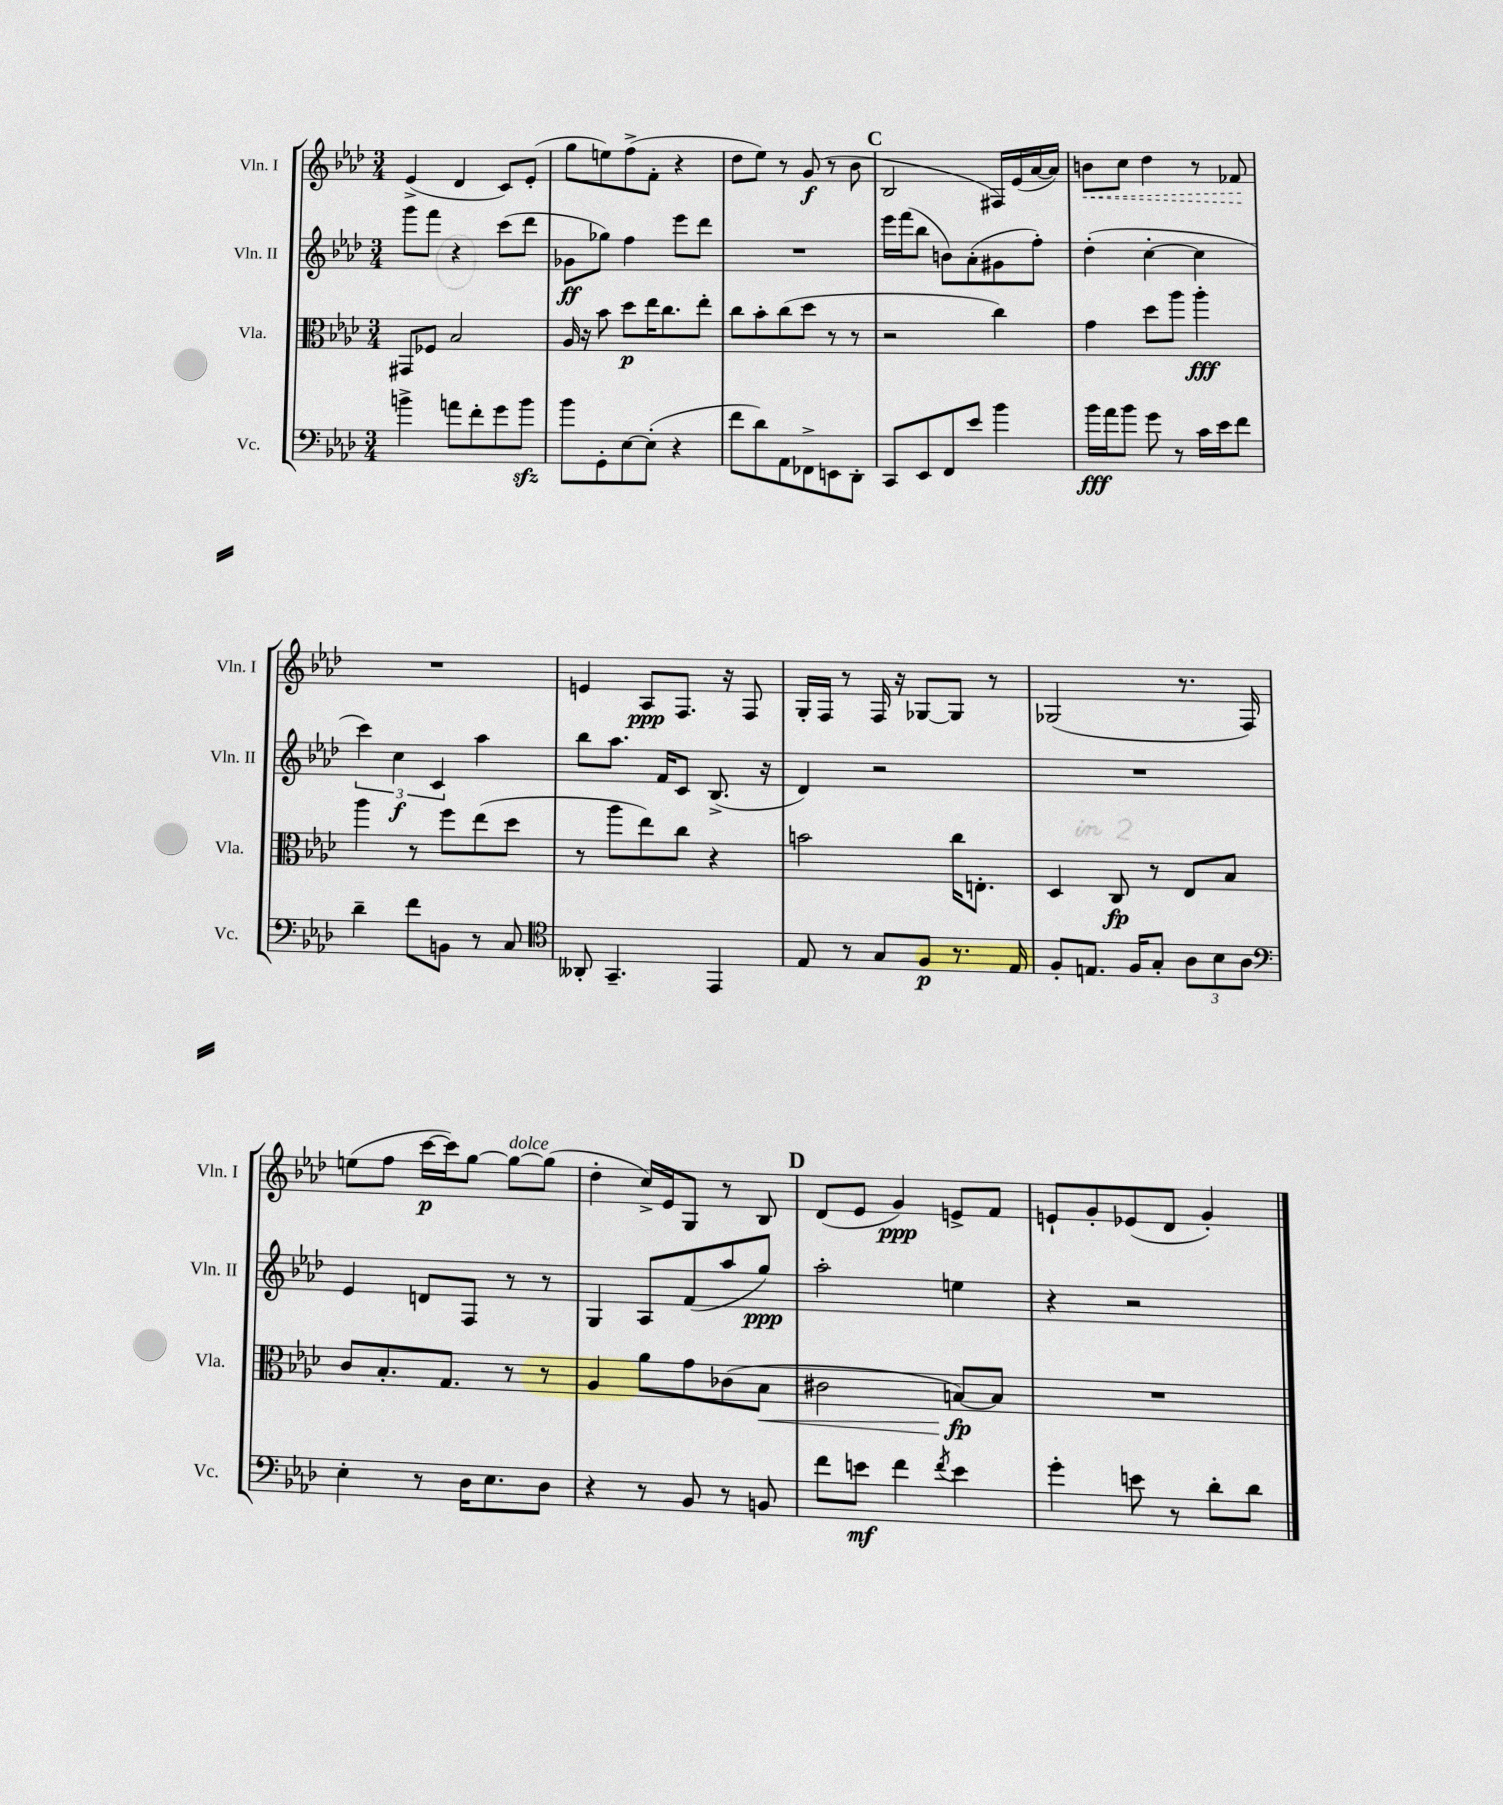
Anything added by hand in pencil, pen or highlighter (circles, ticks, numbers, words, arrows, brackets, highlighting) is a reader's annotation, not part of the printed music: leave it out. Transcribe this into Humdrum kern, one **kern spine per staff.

**kern	**dynam	**kern	**dynam	**kern	**dynam	**kern	**dynam
*part4	*part4	*part3	*part3	*part2	*part2	*part1	*part1
*staff4	*staff4	*staff3	*staff3	*staff2	*staff2	*staff1	*staff1
*I"Vc.	*	*I"Vla.	*	*I"Vln. II	*	*I"Vln. I	*
*I'Vc.	*	*I'Vla.	*	*I'Vln. II	*	*I'Vln. I	*
*clefF4	*	*clefC3	*	*clefG2	*	*clefG2	*
*k[b-e-a-d-]	*	*k[b-e-a-d-]	*	*k[b-e-a-d-]	*	*k[b-e-a-d-]	*
*M3/4	*	*M3/4	*	*M3/4	*	*M3/4	*
=18	=18	=18	=18	=18	=18	=18	=18
4bn^\	.	8GG#X/L	.	8ggg\L	.	(4e-^/	.
.	.	8F-X/J	.	8fff\J	.	.	.
8an\L	.	2B-/	.	4r	.	4d-/	.
8f'\	.	.	.	.	.	.	.
8g\	.	.	.	(8ccc\L	.	8c/L)	.
8bzz\J	.	.	.	8ddd-\J	.	(8e-'/J	.
=19	=19	=19	=19	=19	=19	=19	=19
8b-\L	.	16A-/	.	8g-X\L	ff	8gg\L	.
.	.	16r	.	.	.	.	.
8GG'\	.	8b-\	.	8gg-X\J)	.	8een\)	.
[8E-\	.	8dd-\L	p	4ff\	.	(8ff^\	.
(8E-'\J]	.	16ee-\K	.	.	.	8f'\J	.
.	.	8.cc\	.	.	.	.	.
4r	.	.	.	8eee-\L	.	4r	.
.	.	8ee-'\J	.	8ddd-\J	.	.	.
=20	=20	=20	=20	=20	=20	=20	=20
8f\L	.	8cc\L	.	2.r	.	8dd-\L	.
8d-\)	.	8b-'\	.	.	.	8ee-\J)	.
8AA-\	.	(8cc\	.	.	.	8r	.
8FF-X^\	.	8dd-\J	.	.	.	(8g/	f
8EEn\	.	8r	.	.	.	8r	.
8DD-'\J	.	8r	.	.	.	8b-\	.
!!LO:REH:place=s1:t=C
=21	=21	=21	=21	=21	=21	=21	=21
8CC/L	.	2r	.	16eee-\LL	.	2B-/	.
.	.	.	.	(16fff\J	.	.	.
8EE-/	.	.	.	8bb-\J	.	.	.
8FF/	.	.	.	8bn\L)	.	.	.
8e-/J	.	.	.	(8a-'\	.	.	.
4b-\	.	4cc\)	.	8g#X\	.	16F#X/LL)	.
.	.	.	.	.	.	(16e-/	.
.	.	.	.	8ff'\J)	.	[16a-/	.
.	.	.	.	.	.	16a-/JJ])	.
=22	=22	=22	=22	=22	=22	=22	=22
!	!	!	!	!	!	!	!LO:HP:b
16b-\LL	fff	4g\	.	(4dd-'\	.	8bn\L	<
16a-\J	.	.	.	.	.	.	.
8b-\J	.	.	.	.	.	8cc\J	.
8g\	.	8dd-\L	.	[4cc'\	.	4dd-\	.
8r	.	8aa-\J	.	.	.	.	.
16c\LL	.	4aa-'\	fff	4cc\]	.	8r	.
16e-\J	.	.	.	.	.	.	.
8f\J	.	.	.	.	.	8f-X/	.
.	.	.	.	.	.	.	[
!!LO:LB:g=z
=23	=23	=23	=23	=23	=23	=23	=23
4d-~\	.	4aa-\	.	6ccc\)	.	2.r	.
.	.	.	.	6cc\	f	.	.
8f\L	.	8r	.	.	.	.	.
.	.	.	.	6c/	.	.	.
8BBn\J	.	8ff\L	.	.	.	.	.
8r	.	(8ee-\	.	4aa-\	.	.	.
8C/	.	8dd-\J	.	.	.	.	.
=24	=24	=24	=24	=24	=24	=24	=24
*clefC4	*	*	*	*	*	*	*
8AA--X'/	.	8r	.	8bb-\L	.	4en/	.
4.GG~/	.	8aa-\L	.	8.aa-\J	.	.	.
.	.	8ee-\)	.	.	.	8A-/L	ppp
.	.	.	.	16f/KL	.	.	.
.	.	8cc\J	.	8c/J	.	8.F/J	.
4EE-/	.	4r	.	(8.B-^/	.	.	.
.	.	.	.	.	.	16r	.
.	.	.	.	.	.	8F/	.
.	.	.	.	16r	.	.	.
=25	=25	=25	=25	=25	=25	=25	=25
8E-/	.	2bn\	.	4d-/)	.	16G'/LL	.
.	.	.	.	.	.	16F/JJ	.
8r	.	.	.	.	.	8r	.
8G/L	.	.	.	2r	.	16F/	.
.	.	.	.	.	.	16r	.
8F/J	p	.	.	.	.	[8G-X/L	.
8.r	.	16cc\KL	.	.	.	8G-/J]	.
.	.	8.En'\J	.	.	.	.	.
.	.	.	.	.	.	8r	.
16E-/	.	.	.	.	.	.	.
=26	=26	=26	=26	=26	=26	=26	=26
8F'/L	.	4D-/	.	2.r	.	(2G-X/	.
8.En/J	.	.	.	.	.	.	.
.	.	8C/	fp	.	.	.	.
16F/KL	.	.	.	.	.	.	.
8G'/J	.	8r	.	.	.	.	.
12A-\L	.	8E-/L	.	.	.	8.r	.
12B-\	.	.	.	.	.	.	.
.	.	8B-/J	.	.	.	.	.
12A-\J	.	.	.	.	.	.	.
.	.	.	.	.	.	16F/)	.
!!LO:LB:g=z
=27	=27	=27	=27	=27	=27	=27	=27
*clefF4	*	*	*	*	*	*	*
4E-'\	.	8c/L	.	4e-/	.	(8een\L	.
.	.	8.B-'/	.	.	.	8ff\J	.
8r	.	.	.	8dn/L	.	[16ccc\LL	p
.	.	8.G/J	.	.	.	16ccc\J])	.
16D-\KL	.	.	.	8F/J	.	[8gg\J	.
8.E-\	.	.	.	.	.	.	.
!	!	!	!	!	!	!LO:TX:a:i:t=dolce	!
.	.	8r	.	8r	.	8gg\L_	.
8D-\J	.	8r	.	8r	.	(8gg\J]	.
=28	=28	=28	=28	=28	=28	=28	=28
4r	.	4A-/	.	4G/	.	4dd-'\	.
8r	.	8a-\L	.	8A-/L	.	16cc^/LL)	.
.	.	.	.	.	.	16e-/J	.
8BB-/	.	8g\	.	(8f/	.	8G/J	.
8r	.	(8c-X\	.	8aa-/	.	8r	.
!	!	!	!LO:HP:b	!	!	!	!
8BBn/	.	8B-\J	<	8gg/J)	ppp	8B-/	.
!!LO:REH:place=s1:t=D
=29	=29	=29	=29	=29	=29	=29	=29
8f\L	.	2c#X\	.	2aa-'\	.	(8d-/L	.
8en\J	mf	.	.	.	.	8e-/J	.
4f\	.	.	.	.	.	4g/)	ppp
8qf/	.	.	.	.	.	.	.
4e\	.	[8Bn/L)	fp	4een\	.	8en^/L	.
.	.	8B/J]	[	.	.	8f/J	.
=30	=30	=30	=30	=30	=30	=30	=30
4g'\	.	2.r	.	4r	.	8en`/L	.
.	.	.	.	.	.	8g'/	.
8en\	.	.	.	2r	.	(8e-X/	.
8r	.	.	.	.	.	8d-/J	.
8d-'\L	.	.	.	.	.	4g'/)	.
8d-\J	.	.	.	.	.	.	.
==	==	==	==	==	==	==	==
*-	*-	*-	*-	*-	*-	*-	*-
